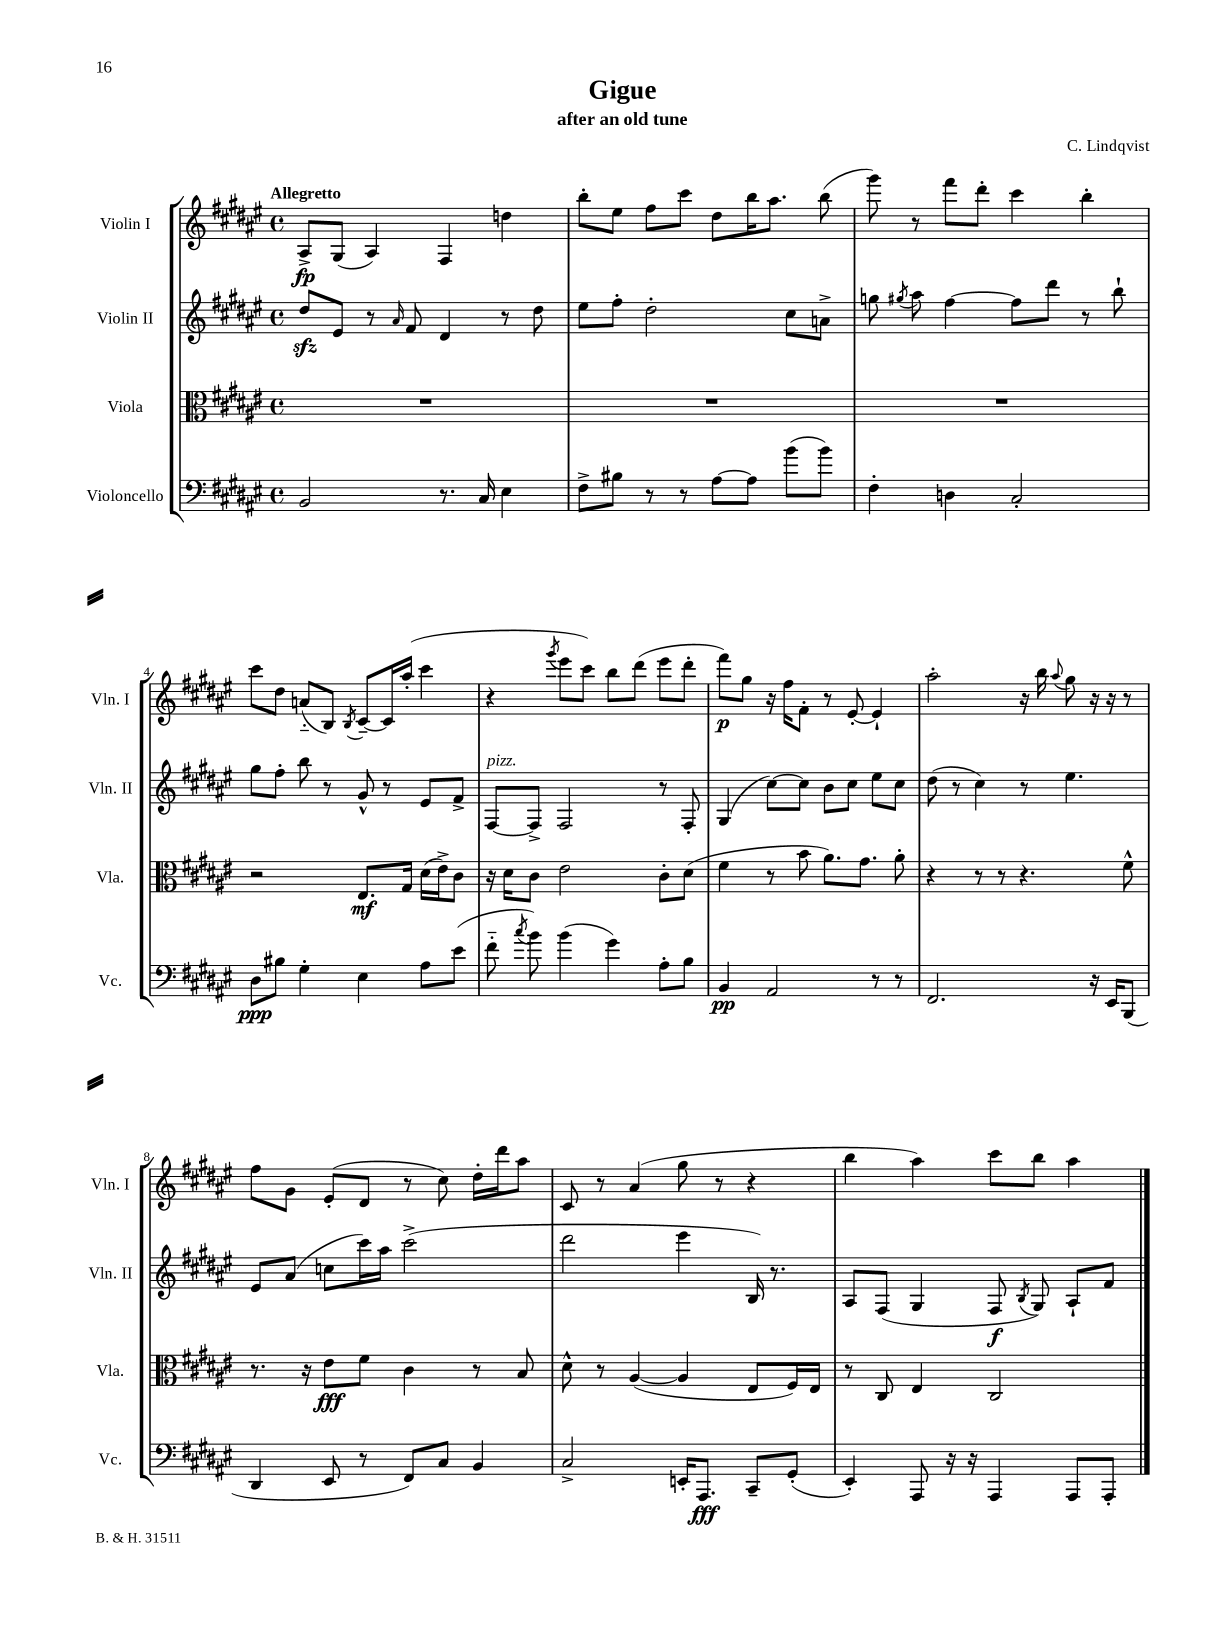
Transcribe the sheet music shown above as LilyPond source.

\header { title = "Gigue" composer = "C. Lindqvist" subtitle = "after an old tune" }
<<
\new StaffGroup <<
\new Staff = "s0" \with { instrumentName = "Violin I" shortInstrumentName = "Vln. I" } {
    \clef treble \key fis \major \defaultTimeSignature \time 4/4 \tempo "Allegretto"
    \autoBeamOff ais8[->\fp gis8]( ais4) fis4 d''4 |
    b''8[-. eis''8] fis''8[ cis'''8] dis''8[ b''16 ais''8.] b''8( |
    gis'''8) r8 fis'''8[ dis'''8]-. cis'''4 b''4-. |
    cis'''8[ dis''8] a'8[-_( b8]) \acciaccatura { b8 } cis'8[~-- cis'16 ais''16]-.( cis'''4 |
    r4 \acciaccatura { gis'''8 } eis'''8[ cis'''8]) b''8[ dis'''8]( eis'''8[ dis'''8]-. |
    fis'''8[\p) gis''8] r16 fis''16[ fis'8]-. r8 eis'8~-. eis'4-! |
    ais''2-. r16 b''16 \appoggiatura { ais''8 } gis''8 r16 r16 r8 |
    fis''8[ gis'8] eis'8[-.( dis'8] r8 cis''8) dis''16[-. dis'''16 ais''8] |
    cis'8 r8 ais'4( gis''8 r8 r4 |
    b''4 ais''4) cis'''8[ b''8] ais''4 \bar "|." |
}
\new Staff = "s1" \with { instrumentName = "Violin II" shortInstrumentName = "Vln. II" } {
    \clef treble \key fis \major \defaultTimeSignature \time 4/4
    \autoBeamOff dis''8[\sfz eis'8] r8 \grace { ais'16 } fis'8 dis'4 r8 dis''8 |
    eis''8[ fis''8]-. dis''2-. cis''8[ a'8]-> |
    g''8 \acciaccatura { gis''8 } ais''8 fis''4~ fis''8[ dis'''8] r8 b''8-! |
    gis''8[ fis''8]-. b''8 r8 gis'8-^ r8 eis'8[ fis'8]-> |
    fis8[~^\markup { \italic "pizz." } fis8]-> fis2 r8 fis8-. |
    gis4( cis''8[~) cis''8] b'8[ cis''8] eis''8[ cis''8] |
    dis''8( r8 cis''4) r8 eis''4. |
    eis'8[ ais'8]( c''8[ cis'''16) ais''16] cis'''2->( |
    dis'''2 eis'''4 b16) r8. |
    ais8[ fis8]( gis4 fis8\f \acciaccatura { b8 } gis8) ais8[-! fis'8] \bar "|." |
}
\new Staff = "s2" \with { instrumentName = "Viola" shortInstrumentName = "Vla." } {
    \clef alto \key fis \major \defaultTimeSignature \time 4/4
    \autoBeamOff R1 |
    R1 |
    R1 |
    r2 eis8.[\mf gis16] dis'16[( eis'16->) cis'8] |
    r16 dis'16[ cis'8] eis'2 cis'8[-. dis'8]( |
    fis'4 r8 b'8 ais'8.[) gis'8.] ais'8-. |
    r4 r8 r8 r4. fis'8-^ |
    r8. r16 eis'8[\fff fis'8] cis'4 r8 b8 |
    dis'8-^ r8 ais4~( ais4 eis8[ fis16) eis16] |
    r8 cis8 eis4 cis2 \bar "|." |
}
\new Staff = "s3" \with { instrumentName = "Violoncello" shortInstrumentName = "Vc." } {
    \clef bass \key fis \major \defaultTimeSignature \time 4/4
    \autoBeamOff b,2 r8. cis16 eis4 |
    fis8[-> bis8] r8 r8 ais8[~ ais8] b'8[( b'8]) |
    fis4-. d4 cis2-. |
    dis8[\ppp bis8] gis4-. eis4 ais8[ eis'8]( |
    fis'8-_ \acciaccatura { cis''8 } b'8) b'4( gis'4) ais8[-. b8] |
    b,4\pp ais,2 r8 r8 |
    fis,2. r16 eis,16[ b,,8]( |
    dis,4 eis,8 r8 fis,8[) cis8] b,4 |
    cis2-> e,16[-. ais,,8.]\fff cis,8[-- gis,8]-.( |
    eis,4-.) ais,,8 r16 r16 ais,,4 ais,,8[ ais,,8]-. \bar "|." |
}
>>
>>
